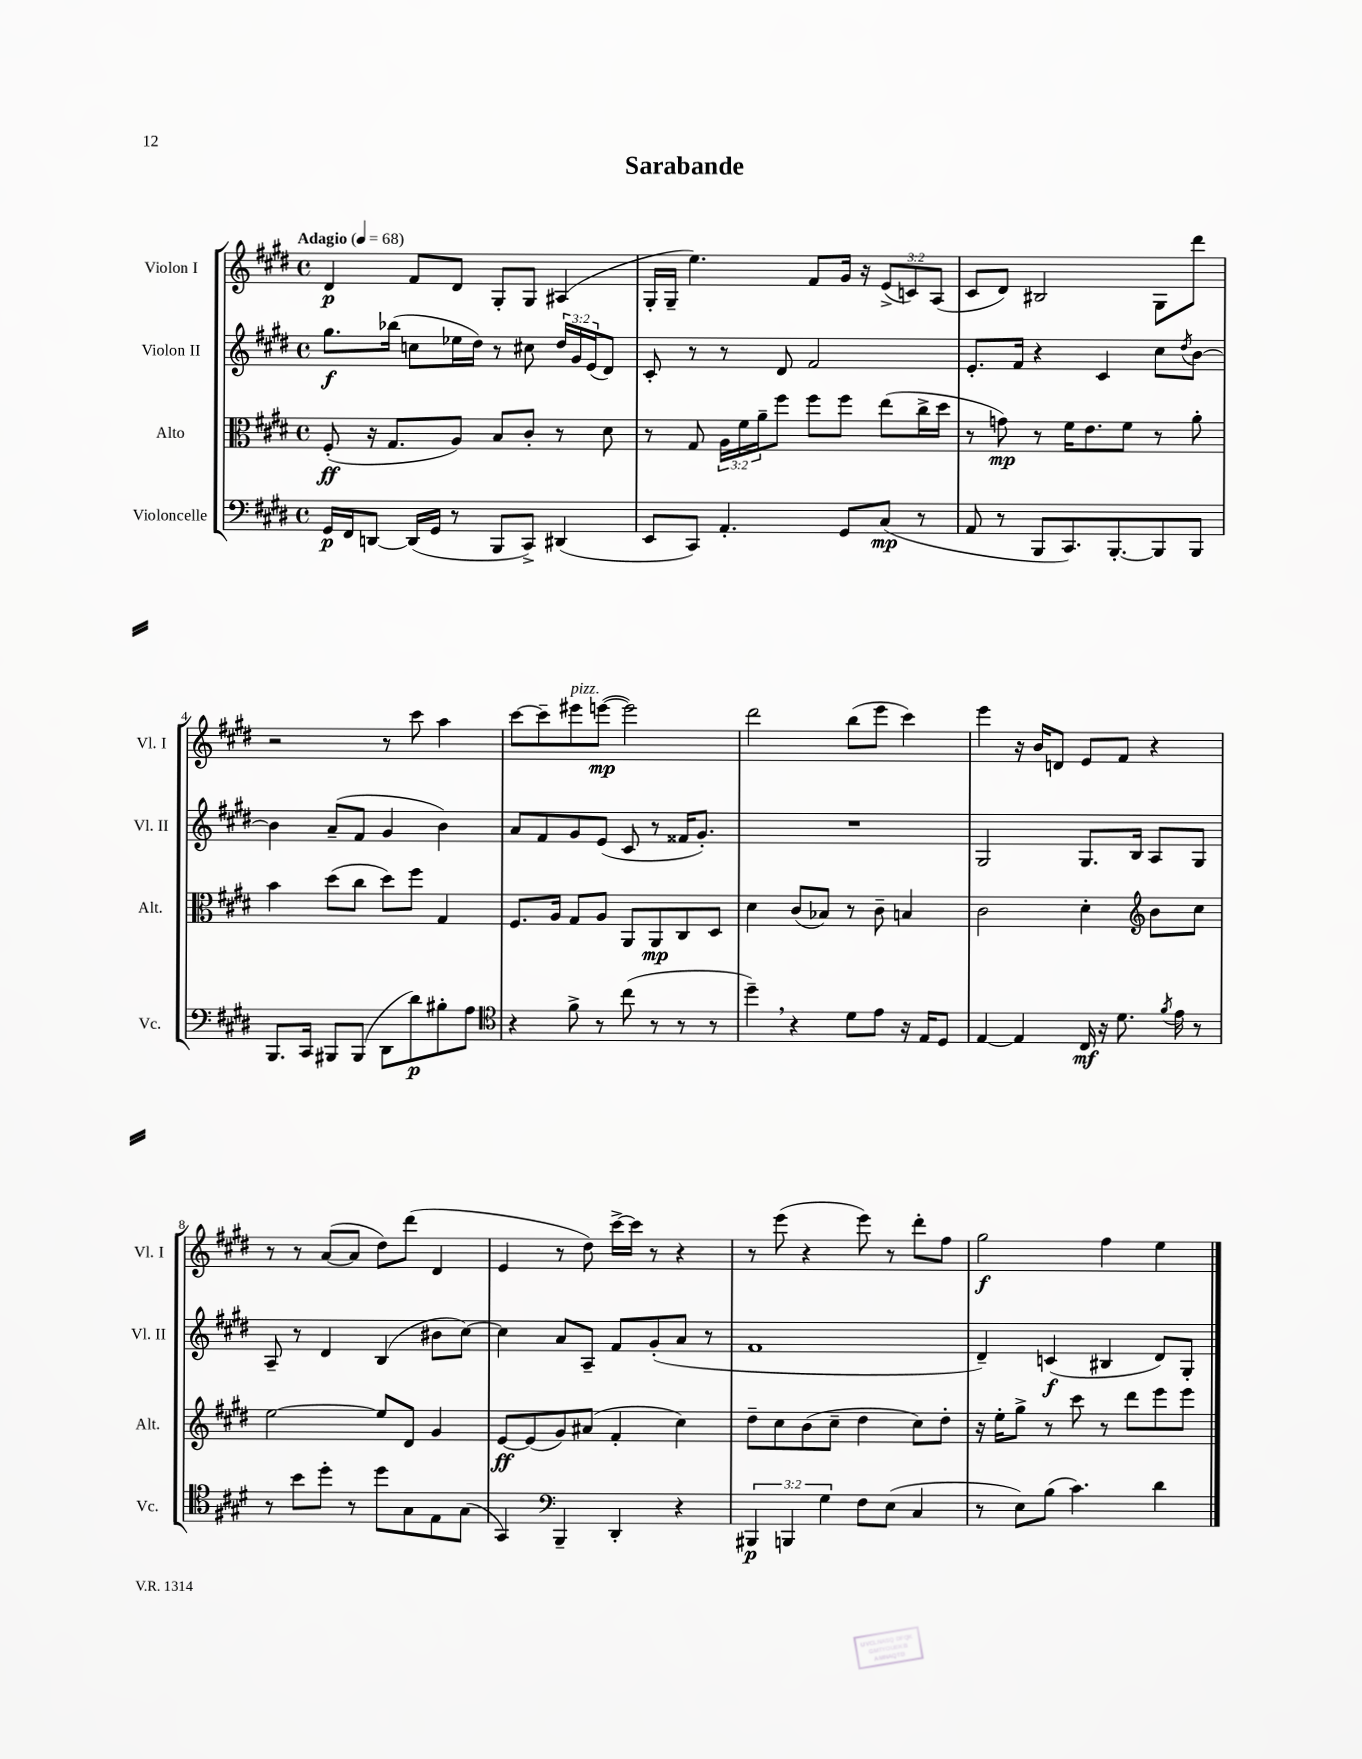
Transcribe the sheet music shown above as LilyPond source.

\header { title = "Sarabande" }
<<
\new StaffGroup <<
\new Staff = "s0" \with { instrumentName = "Violon I" shortInstrumentName = "Vl. I" } {
    \clef treble \key e \major \defaultTimeSignature \time 4/4 \override Staff.TupletNumber.text = #tuplet-number::calc-fraction-text \tempo "Adagio" 4 = 68
    dis'4\p fis'8 dis'8 gis8-. gis8 ais4( |
    gis16-. gis16-- e''4.) fis'8 gis'16 r16 \tuplet 3/2 { e'8->( c'8) a8( } |
    cis'8 dis'8) bis2 gis8 dis'''8 |
    r2 r8 cis'''8 a''4 |
    cis'''8~ cis'''8-- eis'''8^\markup { \italic "pizz." } e'''8~\mp( e'''2) |
    dis'''2 b''8( e'''8 cis'''4) |
    e'''4 r16 b'16 d'8 e'8 fis'8 r4 |
    r8 r8 a'8~( a'8 dis''8) dis'''8( dis'4 |
    e'4 r8 dis''8) cis'''16~-> cis'''16 r8 r4 |
    r8 e'''8( r4 e'''8) r8 dis'''8-. fis''8 |
    gis''2\f fis''4 e''4 \bar "|." |
}
\new Staff = "s1" \with { instrumentName = "Violon II" shortInstrumentName = "Vl. II" } {
    \clef treble \key e \major \defaultTimeSignature \time 4/4 \override Staff.TupletNumber.text = #tuplet-number::calc-fraction-text
    gis''8.\f bes''16( c''8 ees''16 dis''16) r8 cis''8 \tuplet 3/2 { dis''16 gis'16 e'16( } dis'8) |
    cis'8-. r8 r8 dis'8 fis'2 |
    e'8.-. fis'16 r4 cis'4 cis''8 \acciaccatura { dis''8 } b'8~ |
    b'4 a'8--( fis'8 gis'4 b'4) |
    a'8 fis'8 gis'8 e'8( cis'8 r8 fisis'16 gis'8.-.) |
    R1 |
    gis2 gis8. b16 a8 gis8 |
    a8-- r8 dis'4 b4( bis'8 cis''8~) |
    cis''4 a'8 a8-- fis'8 gis'8-.( a'8 r8 |
    fis'1 |
    dis'4--) c'4\f( bis4 dis'8) gis8-. \bar "|." |
}
\new Staff = "s2" \with { instrumentName = "Alto" shortInstrumentName = "Alt." } {
    \clef alto \key e \major \defaultTimeSignature \time 4/4 \override Staff.TupletNumber.text = #tuplet-number::calc-fraction-text
    fis8-.\ff( r16 gis8. a8) b8 cis'8-. r8 dis'8 |
    r8 gis8 \tuplet 3/2 { a16 fis'16 a'16-- } fis''8 fis''8 fis''8 e''8( cis''16-> dis''16 |
    r8 g'8\mp) r8 fis'16 e'8. fis'8 r8 a'8-. |
    b'4 dis''8( cis''8 dis''8) fis''8 gis4 |
    fis8. a16 gis8 a8 a,8 a,8\mp cis8 dis8 |
    dis'4 cis'8( bes8) r8 cis'8-- b4 |
    cis'2 dis'4-. \clef treble b'8 cis''8 |
    e''2~ e''8 dis'8 gis'4 |
    e'8~\ff e'8( gis'8) ais'8( fis'4-. cis''4) |
    dis''8-- cis''8 b'8( cis''8-- dis''4 cis''8) dis''8-. |
    r16 e''16-. gis''8-> r8 cis'''8 r8 dis'''8 e'''8 e'''8 \bar "|." |
}
\new Staff = "s3" \with { instrumentName = "Violoncelle" shortInstrumentName = "Vc." } {
    \clef bass \key e \major \defaultTimeSignature \time 4/4 \override Staff.TupletNumber.text = #tuplet-number::calc-fraction-text
    gis,16\p fis,16 d,8~ d,16( gis,16 r8 b,,8 cis,8->) dis,4( |
    e,8 cis,8) a,4.-. gis,8 cis8\mp( r8 |
    a,8 r8 b,,8 cis,8.) b,,8.~-. b,,8 b,,8 |
    b,,8. cis,16 bis,,8 bis,,8( dis,8 dis'8\p) bis8-. a8 |
    \clef tenor r4 fis'8-> r8 cis''8( r8 r8 r8 |
    dis''4--) \breathe r4 dis'8 e'8 r16 e16 dis8 |
    e4~ e4 cis16\mf r16 dis'8. \acciaccatura { fis'8 } e'16 r8 |
    r8 b'8 dis''8-. r8 dis''8 gis8 e8 gis8( |
    gis,4) \clef bass b,,4-- dis,4-. r4 |
    \tuplet 3/2 { bis,,4\p b,,4 gis4 } fis8 e8( cis4 |
    r8 e8) b8( cis'4.) dis'4 \bar "|." |
}
>>
>>
